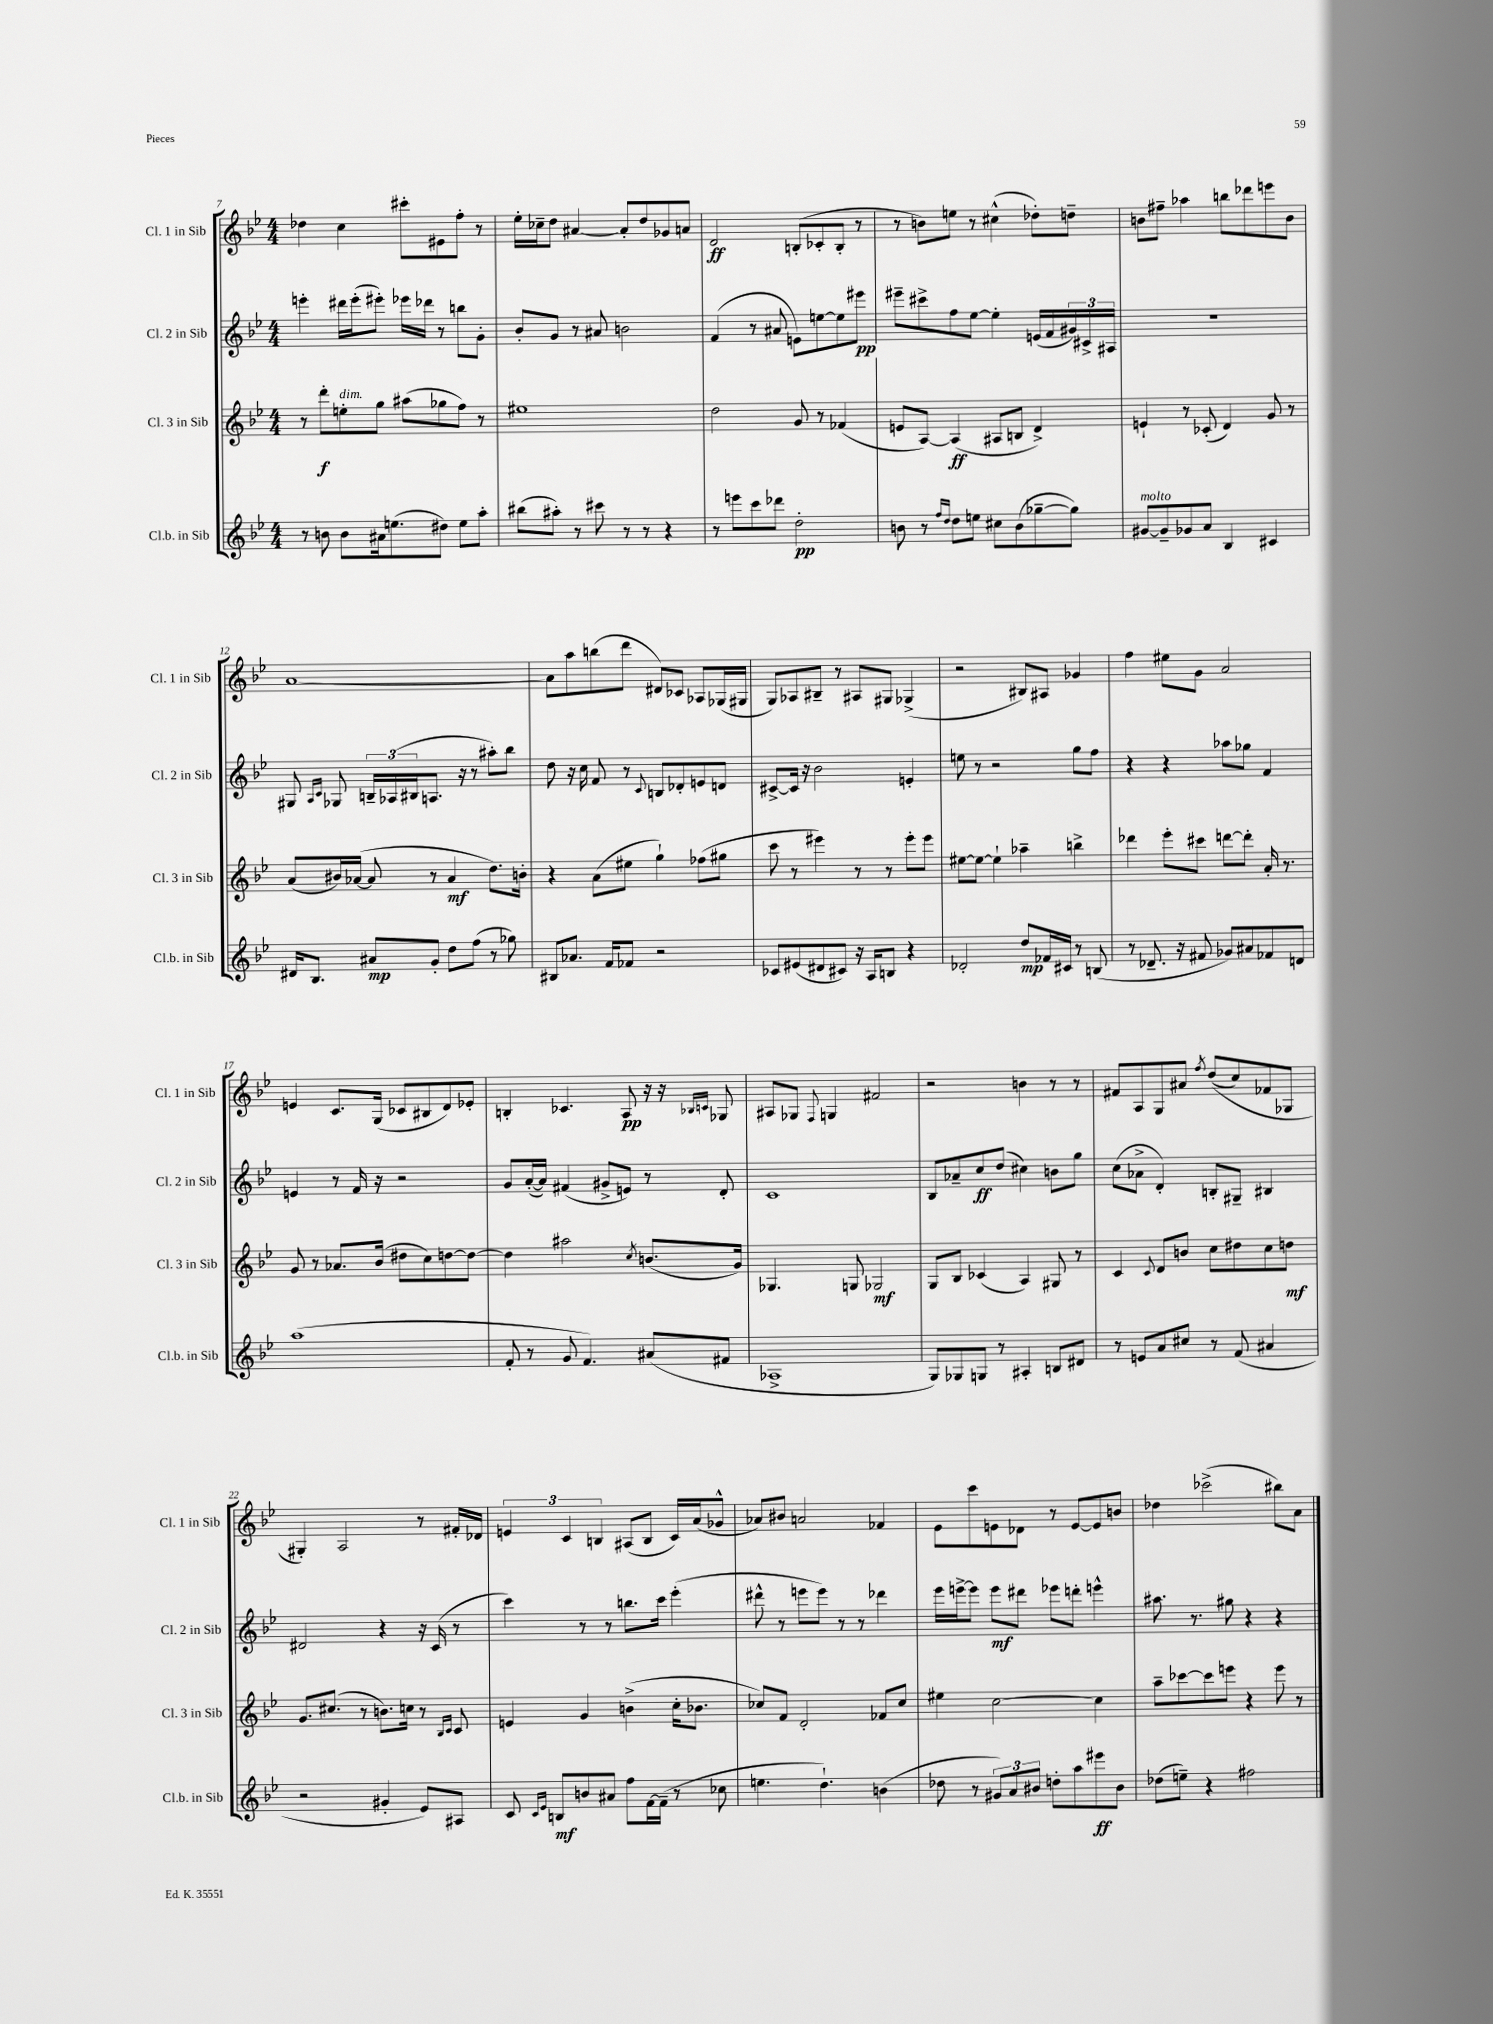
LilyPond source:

<<
\new StaffGroup <<
\new Staff = "s0" \with { instrumentName = "Cl. 1 in Sib" shortInstrumentName = "Cl. 1 in Sib" } {
    \clef treble \key bes \major \numericTimeSignature \time 4/4
    des''4 c''4 cis'''8-. eis'8 f''8-. r8 |
    ees''16-. ces''16-- d''8 ais'4~ ais'8-. d''8 ges'8 a'8 |
    d'2\ff b8-.( ces'8-. b8-. r8 |
    r8 b'8) e''8 r8 cis''4-^( des''8-.) d''8-- |
    b'8 fis''8-- aes''4 b''8 des'''8 e'''8 b'8 |
    a'1~ |
    a'8 a''8 b''8( d'''8 dis'8) ces'8 aes8 ges16( gis16 |
    g8) aes8 bis8-- r8 ais8 gis8 ges4->( |
    r2 bis8) ais8 ges'4 |
    f''4 eis''8 g'8 a'2 |
    e'4 c'8. g16( ces'8 bis8 d'8) ees'8-. |
    b4-. ces'4. a8\pp r16 r16 \grace { bes16 c'16 } ges8 |
    ais8 ges8 \appoggiatura { f8 } g4 fis'2 |
    r2 b'4 r8 r8 |
    fis'8 a8 g8 ais'8 \acciaccatura { f''8 } d''8(\( c''8) fes'8 ges8 |
    gis4-.\) a2 r8 fis'16-. des'16 |
    \tuplet 3/2 { e'4 c'4 b4 } ais8( b8 c'16) a'16( ges'8-^ |
    aes'8) bis'8 a'2 fes'4 |
    ees'8 c'''8 e'8 des'8 r8 e'8~ e'8 b'8 |
    des''4 ces'''2->( bis''8) a'8 \bar "|." |
}
\new Staff = "s1" \with { instrumentName = "Cl. 2 in Sib" shortInstrumentName = "Cl. 2 in Sib" } {
    \clef treble \key bes \major \numericTimeSignature \time 4/4
    e'''4-. dis'''16 e'''16-.( eis'''8-.) ees'''16 des'''16 r8 b''8 g'8-. |
    bes'8-. g'8 r8 ais'8 b'2 |
    f'4( r8 ais'8 e'8) e''8~ e''8 eis'''8\pp |
    eis'''8-- cis'''8-> f''8 ees''8~ ees''4-. e'16( f'16 \tuplet 3/2 { gis'16) cis'16-> ais16 } |
    r1 |
    gis8 \grace { a16 c'16 } ges8 \tuplet 3/2 { b16-- aes16( bis16 } a8. r16 r8 ais''8-.) bes''8 |
    d''8 r16 c''16 f'8 r8 \appoggiatura { c'8 } b8 des'8-. e'8 d'8 |
    cis'8~-> cis'16 r16 bes'2 e'4-. |
    e''8 r8 r2 g''8 f''8 |
    r4 r4 aes''8 ges''8 f'4 |
    e'4 r8 f'16 r16 r2 |
    g'8 a'16~-.( a'16) fis'4( gis'8-> e'8) r8 d'8-. |
    c'1 |
    bes8 aes'8-- c''8\ff d''8( cis''4) b'8 g''8 |
    c''8( aes'8-> d'4-.) b8-. gis8-- bis4 |
    dis'2 r4 r16 c'16( r8 |
    c'''4) r8 r8 b''8. c'''16 ees'''4-.( |
    dis'''8-^ r8 e'''8 e'''8) r8 r8 des'''4 |
    ees'''16 e'''16~-> e'''8 e'''8\mf dis'''8 ees'''8 d'''8-. e'''4-^ |
    ais''8. r8. gis''8 r4 r4 \bar "|." |
}
\new Staff = "s2" \with { instrumentName = "Cl. 3 in Sib" shortInstrumentName = "Cl. 3 in Sib" } {
    \clef treble \key bes \major \numericTimeSignature \time 4/4
    r8 d'''8-.\f e''8-.^\markup { \italic "dim." } g''8 ais''8( ges''8 f''8) r8 |
    eis''1 |
    d''2 g'8 r8 fes'4( |
    e'8 a8~) a4\ff( ais8 b8 d'4->) |
    e'4-! r8 ces'8-.( d'4) g'8 r8 |
    a'8( bis'16) aes'16~( aes'8 r8 aes'4\mf d''8.) b'16-. |
    r4 a'8( eis''8 g''4-!) fes''8( gis''8 |
    c'''8 r8 eis'''4) r8 r8 eis'''8-. eis'''8 |
    eis''8~ eis''8~ eis''4-! aes''4-- b''4-> |
    des'''4 ees'''8-. cis'''8 d'''8~ d'''8-. a'16-. r8. |
    g'8 r8 aes'8. bes'16( dis''8 c''8) d''8~ d''8~ |
    d''4 ais''2 \acciaccatura { c''8 } b'8.( g'16) |
    ges4. g8 ges2\mf |
    g8 bes8 ces'4( a4) gis8 r8 |
    c'4 \appoggiatura { c'8 } d'8 b'8 c''8 dis''8 c''8 d''8\mf |
    g'8. cis''8.( r8 b'8.) c''16 r8 \grace { bes16 c'16 } c'8 |
    e'4 g'4 b'4->( c''16-. bes'8. |
    ces''8) f'8 d'2-. fes'8 ces''8 |
    eis''4 c''2~ c''4 |
    a''8-- ces'''8~ ces'''8 e'''8 r4 e'''8 r8 \bar "|." |
}
\new Staff = "s3" \with { instrumentName = "Cl.b. in Sib" shortInstrumentName = "Cl.b. in Sib" } {
    \clef treble \key bes \major \numericTimeSignature \time 4/4
    r8 b'8 b'8 ais'16 e''8.( dis''8) e''8 a''8-. |
    bis''8( ais''8-.) r8 cis'''8 r8 r8 r4 |
    r8 e'''8 c'''8 des'''8 d''2-.\pp |
    b'8 r8 \grace { f''16 d''16 } d''8 e''8 cis''8 b'8( ges''8~-- ges''8) |
    gis'8~^\markup { \italic "molto" } gis'8-- ges'8 a'8 bes4 cis'4 |
    dis'16 bes8. ais'8\mp g'8-. d''8 f''8( r8 ges''8) |
    bis8 aes'8. f'16 fes'8 r2 |
    ces'8 eis'8( dis'8 cis'8) r16 a16 b8 r4 |
    des'2-. d''8\mp fes'16 cis'16 r8 b8( |
    r8 des'8.-- r16 fis'8 ges'8) ais'8 fes'8 d'8 |
    a''1( |
    f'8-. r8 g'8 f'4.) ais'8( fis'8 |
    aes1-> |
    g8) ges8 g8 r8 ais4-. b8 dis'8 |
    r8 e'8 a'8 cis''8 r8 f'8( ais'4 |
    r2 gis'4-. ees'8) ais8 |
    c'8 \grace { c'16 ees'16 } b8\mf b'8 ais'8 f''8 f'16~ f'16--( r8 ces''8 |
    e''4. d''4.-!) b'4( |
    des''8 r8 \tuplet 3/2 { gis'8) a'8 bis'8 } d''8-. a''8 eis'''8\ff bis'8 |
    des''8( e''8--) r4 fis''2 \bar "|." |
}
>>
>>
\layout { \context { \Score currentBarNumber = #7 } }
